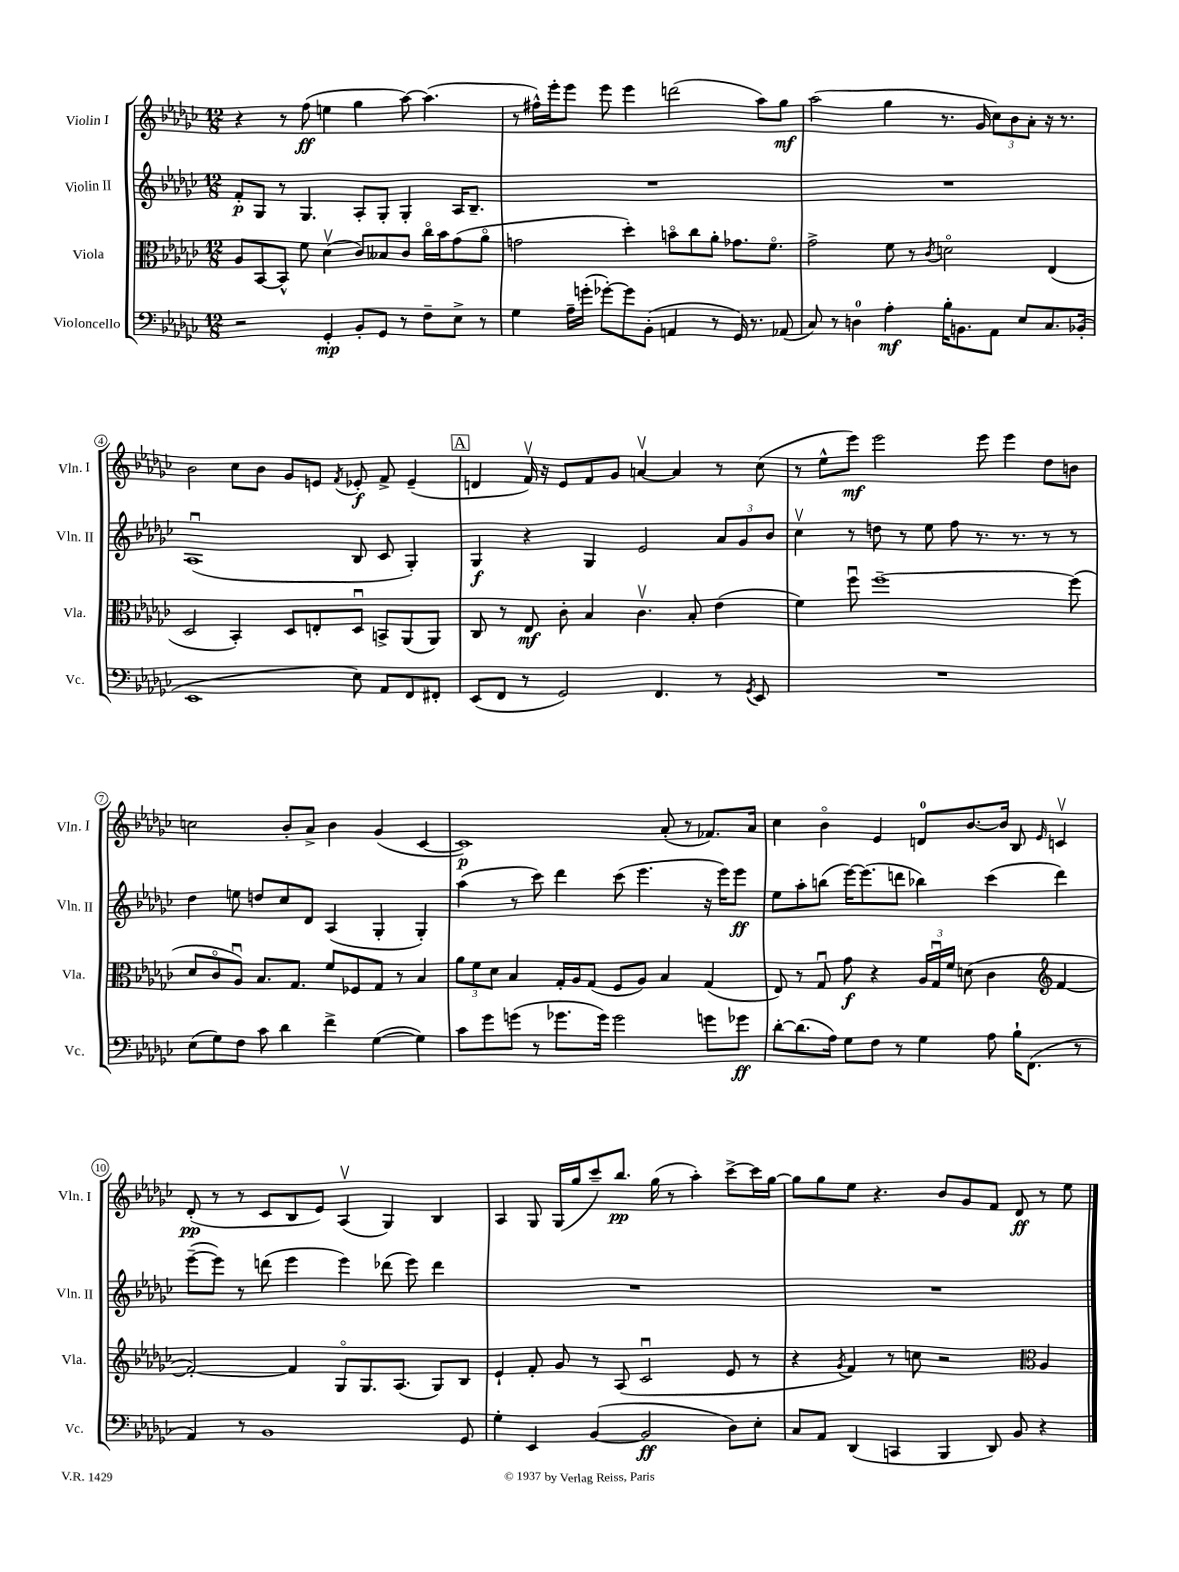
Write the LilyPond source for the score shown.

<<
\new StaffGroup <<
\new Staff = "s0" \with { instrumentName = "Violin I" shortInstrumentName = "Vln. I" } {
    \clef treble \key ges \major \numericTimeSignature \time 12/8
    \autoBeamOff r4 r8 f''8\ff( e''4 ges''4 aes''8~) aes''4.( |
    r8 fis''16[-^) ees'''16-. ees'''8] ees'''8 ees'''4 d'''2( aes''8[) ges''8]\mf |
    aes''2( ges''4 r8. ges'16 \tuplet 3/2 { ces''8[) bes'8 aes'8]-. } r16 r8. |
    bes'2 ces''8[ bes'8] ges'8[ e'8] \acciaccatura { f'8 } ees'8-.\f f'8-> ees'4--( |
    \mark \markup { \box "A" } d'4 f'16\upbow) r16 ees'8[ f'8 ges'8] a'4~\upbow a'4 r8 ces''8( |
    r8 ees''8[-^ ees'''8]\mf) ees'''2 ees'''8 ees'''4 des''8[ b'8] |
    c''2 bes'8[-. aes'8]-> bes'4 ges'4( ces'4~ |
    ces'1\p) aes'8-.( r8 fes'8.[) aes'16] |
    ces''4 bes'4\flageolet ees'4 d'8[-0 bes'8.~ bes'16] bes8 \grace { ees'16 } c'4\upbow |
    des'8-.\pp( r8 r8 ces'8[ bes8 ees'8]) aes4\upbow( ges4) bes4 |
    aes4 ges8 ges16[( ges''16 ces'''8--) bes''8.]\pp ges''16( r8 aes''4-.) ces'''8[~-> ces'''16 ges''16]~ |
    ges''8[ ges''8 ees''8] r4. bes'8[ ges'8 f'8] des'8\ff r8 ees''8 \bar "|." |
}
\new Staff = "s1" \with { instrumentName = "Violin II" shortInstrumentName = "Vln. II" } {
    \clef treble \key ges \major \numericTimeSignature \time 12/8
    \autoBeamOff f'8[-.\p ges8] r8 ges4. aes8[-. ges8]-. ges4-. aes16[ bes8.]-- |
    R1. |
    R1. |
    aes1\downbow( bes8 ces'8 ges4-.) |
    \mark \markup { \box "A" } ges4\f r4 ges4 ees'2 \tuplet 3/2 { aes'8[ ges'8 bes'8] } |
    ces''4\upbow r8 d''8 r8 ees''8 f''8 r8. r8. r8 r8 |
    des''4 e''8 d''8[ ces''8 des'8] aes4( ges4-. ges4-.) |
    aes''4( r8 ces'''8) des'''4 ces'''8( ees'''4. r16 ees'''16[) ees'''8]\ff |
    ees''8[ aes''8-. b''8]( ees'''16[~) ees'''8.( d'''8] bes''4) ces'''4( d'''4) |
    ees'''8[~--( ees'''8]) r8 d'''8( ees'''4 ees'''4) des'''8( ees'''8) des'''4 |
    R1. |
    R1. \bar "|." |
}
\new Staff = "s2" \with { instrumentName = "Viola" shortInstrumentName = "Vla." } {
    \clef alto \key ges \major \numericTimeSignature \time 12/8
    \autoBeamOff aes8[ bes,8~ bes,8]-^ f'8 des'4\upbow( ces'8[) beses8 ces'8] ces''16[\flageolet bes'16 ges'8( aes'8]\flageolet |
    g'2 des''4-.) b'8[\flageolet ces''8 aes'8]-. ges'8.[ f'8.]\flageolet |
    ges'2-> f'8 r8 \acciaccatura { ces'8 } d'2\flageolet ees4( |
    des2 bes,4-.) des8[ e8-. des8]\downbow b,8[-> aes,8( aes,8]) |
    \mark \markup { \box "A" } ces8 r8 ees8\mf ces'8-. bes4 ces'4.\upbow bes8-. ees'4( |
    f'4) f''8\downbow f''1~-- f''8( |
    des'8[ ces'8\flageolet aes8]\downbow) bes8.[ ges8.] f'8[ fes8 ges8] r8 bes4 |
    \tuplet 3/2 { aes'8[ f'8 des'8] } bes4 ges16[-. aes16 ges8]( f8[ aes8]) bes4 ges4( |
    ees8) r8 ges8\downbow ges'8\f r4 \tuplet 3/2 { aes16[ ges16\downbow f'16] } d'8( ces'4 \clef treble f'4~ |
    f'2~-.) f'4 ges8[\flageolet ges8. aes8.]( ges8[) bes8] |
    ees'4-! f'8-. ges'8 r8 aes8( ces'2\downbow ees'8 r8 |
    r4 \acciaccatura { ges'8 } f'4) r8 c''8 r2 \clef alto aes4 \bar "|." |
}
\new Staff = "s3" \with { instrumentName = "Violoncello" shortInstrumentName = "Vc." } {
    \clef bass \key ges \major \numericTimeSignature \time 12/8
    \autoBeamOff r2 ges,4-.\mp bes,8[-. ges,8] r8 f8[-- ees8]-> r8 |
    ges4 aes16[-- g'16]-.( ges'8[~-.) ges'8 bes,8]-.( a,4 r8 ges,16) r8. aes,8( |
    ces8) r8 d4-0 aes4-.\mf bes16[-. b,8. aes,8] ees8[ ces8. bes,16]-.( |
    ees,1 ees8) aes,8[ f,8 fis,8]-. |
    \mark \markup { \box "A" } ees,8[( f,8] r8 ges,2) f,4. r8 \acciaccatura { ges,8 } ees,8 |
    R1. |
    ees8[( ges8) f8] ces'8 des'4 f'4-> ges4~( ges4) |
    ces'8[ ges'8 g'8]( r8 ges'8.[ ges'16]) ges'2 g'8[ ges'8]\ff |
    des'8[~-. des'8.( aes16]) ges8[ f8] r8 ges4 aes8 bes16[-! f,8.]( r8 |
    aes,4) r8 bes,1 ges,8 |
    ges4-. ees,4 bes,4~( bes,2\ff des8[) ees8]-. |
    ces8[ aes,8] des,4( c,4 bes,,4 des,8) bes,8 r4 \bar "|." |
}
>>
>>
\layout { \context { \Score \override BarNumber.stencil = #(make-stencil-circler 0.1 0.3 ly:text-interface::print) } }
